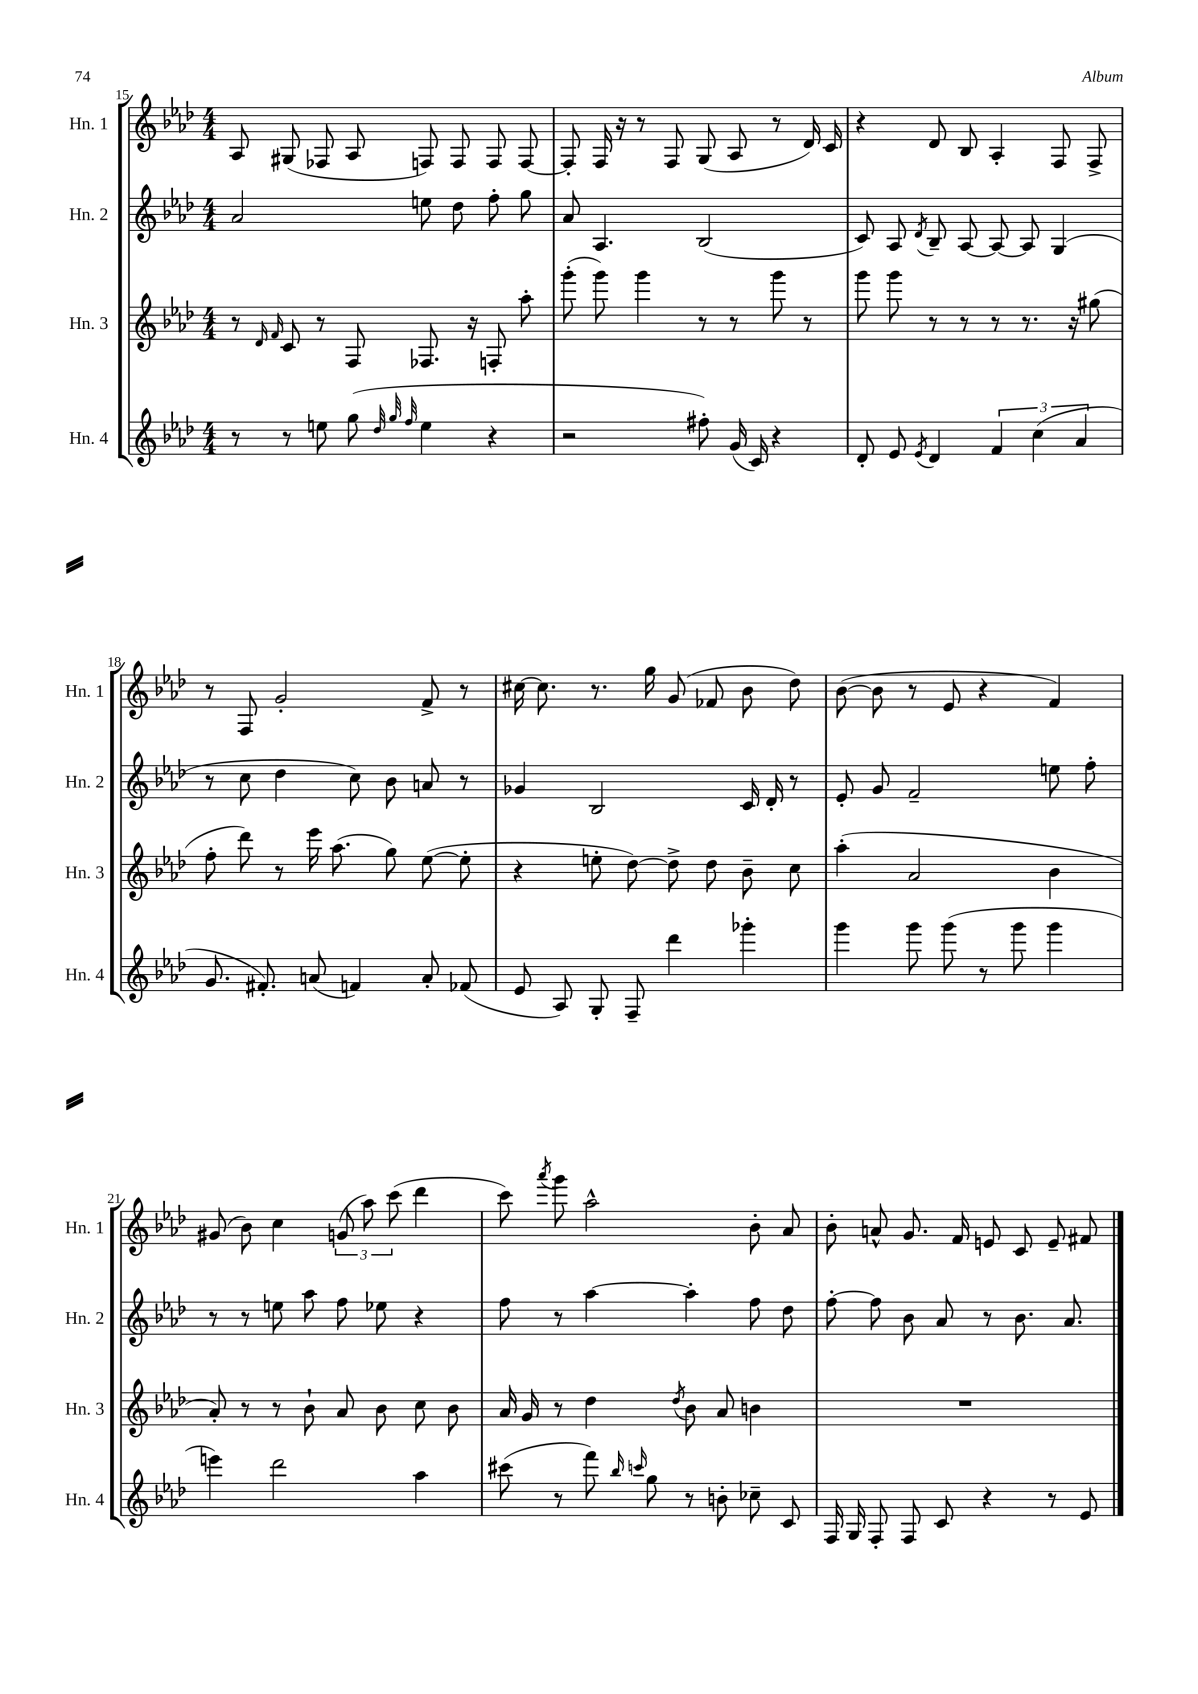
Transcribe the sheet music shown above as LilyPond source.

<<
\new StaffGroup <<
\new Staff = "s0" \with { instrumentName = "Hn. 1" shortInstrumentName = "Hn. 1" } {
    \clef treble \key aes \major \numericTimeSignature \time 4/4
    \autoBeamOff aes8 gis8( fes8 aes8 f8) f8 f8 f8~ |
    f8-. f16 r16 r8 f8 g8( aes8 r8 des'16) c'16 |
    r4 des'8 bes8 aes4-. f8 f8-> |
    r8 f8 g'2-. f'8-> r8 |
    cis''16~ cis''8. r8. g''16 g'8( fes'8 bes'8 des''8) |
    bes'8~( bes'8 r8 ees'8 r4 f'4) |
    gis'8( bes'8) c''4 \tuplet 3/2 { g'8( aes''8) c'''8( } des'''4 |
    c'''8) \acciaccatura { aes'''8 } g'''8 aes''2-^ bes'8-. aes'8 |
    bes'8-. a'8-^ g'8. f'16 e'8 c'8 e'8-- fis'8 \bar "|." |
}
\new Staff = "s1" \with { instrumentName = "Hn. 2" shortInstrumentName = "Hn. 2" } {
    \clef treble \key aes \major \numericTimeSignature \time 4/4
    \autoBeamOff aes'2 e''8 des''8 f''8-. g''8 |
    aes'8 aes4. bes2( |
    c'8) aes8 \acciaccatura { des'8 } bes8-- aes8~ aes8~ aes8 g4( |
    r8 c''8 des''4 c''8) bes'8 a'8 r8 |
    ges'4 bes2 c'16 des'16-. r8 |
    ees'8-. g'8 f'2-- e''8 f''8-. |
    r8 r8 e''8 aes''8 f''8 ees''8 r4 |
    f''8 r8 aes''4~ aes''4-. f''8 des''8 |
    f''8~-. f''8 bes'8 aes'8 r8 bes'8. aes'8. \bar "|." |
}
\new Staff = "s2" \with { instrumentName = "Hn. 3" shortInstrumentName = "Hn. 3" } {
    \clef treble \key aes \major \numericTimeSignature \time 4/4
    \autoBeamOff r8 \grace { des'16 f'16 } c'8 r8 f8 fes8. r16 f8-. aes''8-. |
    g'''8-.( g'''8) g'''4 r8 r8 g'''8 r8 |
    g'''8 g'''8 r8 r8 r8 r8. r16 gis''8( |
    f''8-. des'''8) r8 ees'''16 aes''8.( g''8) ees''8~( ees''8-. |
    r4 e''8-. des''8~) des''8-> des''8 bes'8-- c''8 |
    aes''4-.( aes'2 bes'4 |
    aes'8-.) r8 r8 bes'8-! aes'8 bes'8 c''8 bes'8 |
    aes'16 g'16 r8 des''4 \acciaccatura { des''8 } bes'8 aes'8 b'4 |
    R1 \bar "|." |
}
\new Staff = "s3" \with { instrumentName = "Hn. 4" shortInstrumentName = "Hn. 4" } {
    \clef treble \key aes \major \numericTimeSignature \time 4/4
    \autoBeamOff r8 r8 e''8 g''8( \grace { des''32 g''32 f''32 } e''4 r4 |
    r2 fis''8-.) g'16( c'16) r4 |
    des'8-. ees'8 \acciaccatura { ees'8 } des'4 \tuplet 3/2 { f'4 c''4( aes'4 } |
    g'8. fis'8.-.) a'8( f'4) a'8-. fes'8( |
    ees'8 aes8) g8-. f8-- des'''4 ges'''4-. |
    g'''4 g'''8 g'''8( r8 g'''8 g'''4 |
    e'''4) des'''2 aes''4 |
    cis'''8( r8 f'''8) \grace { bes''16 c'''16 } g''8 r8 b'8-. ces''8-- c'8 |
    f16 g16 f8-. f8 c'8 r4 r8 ees'8 \bar "|." |
}
>>
>>
\layout { \context { \Score currentBarNumber = #15 } }
